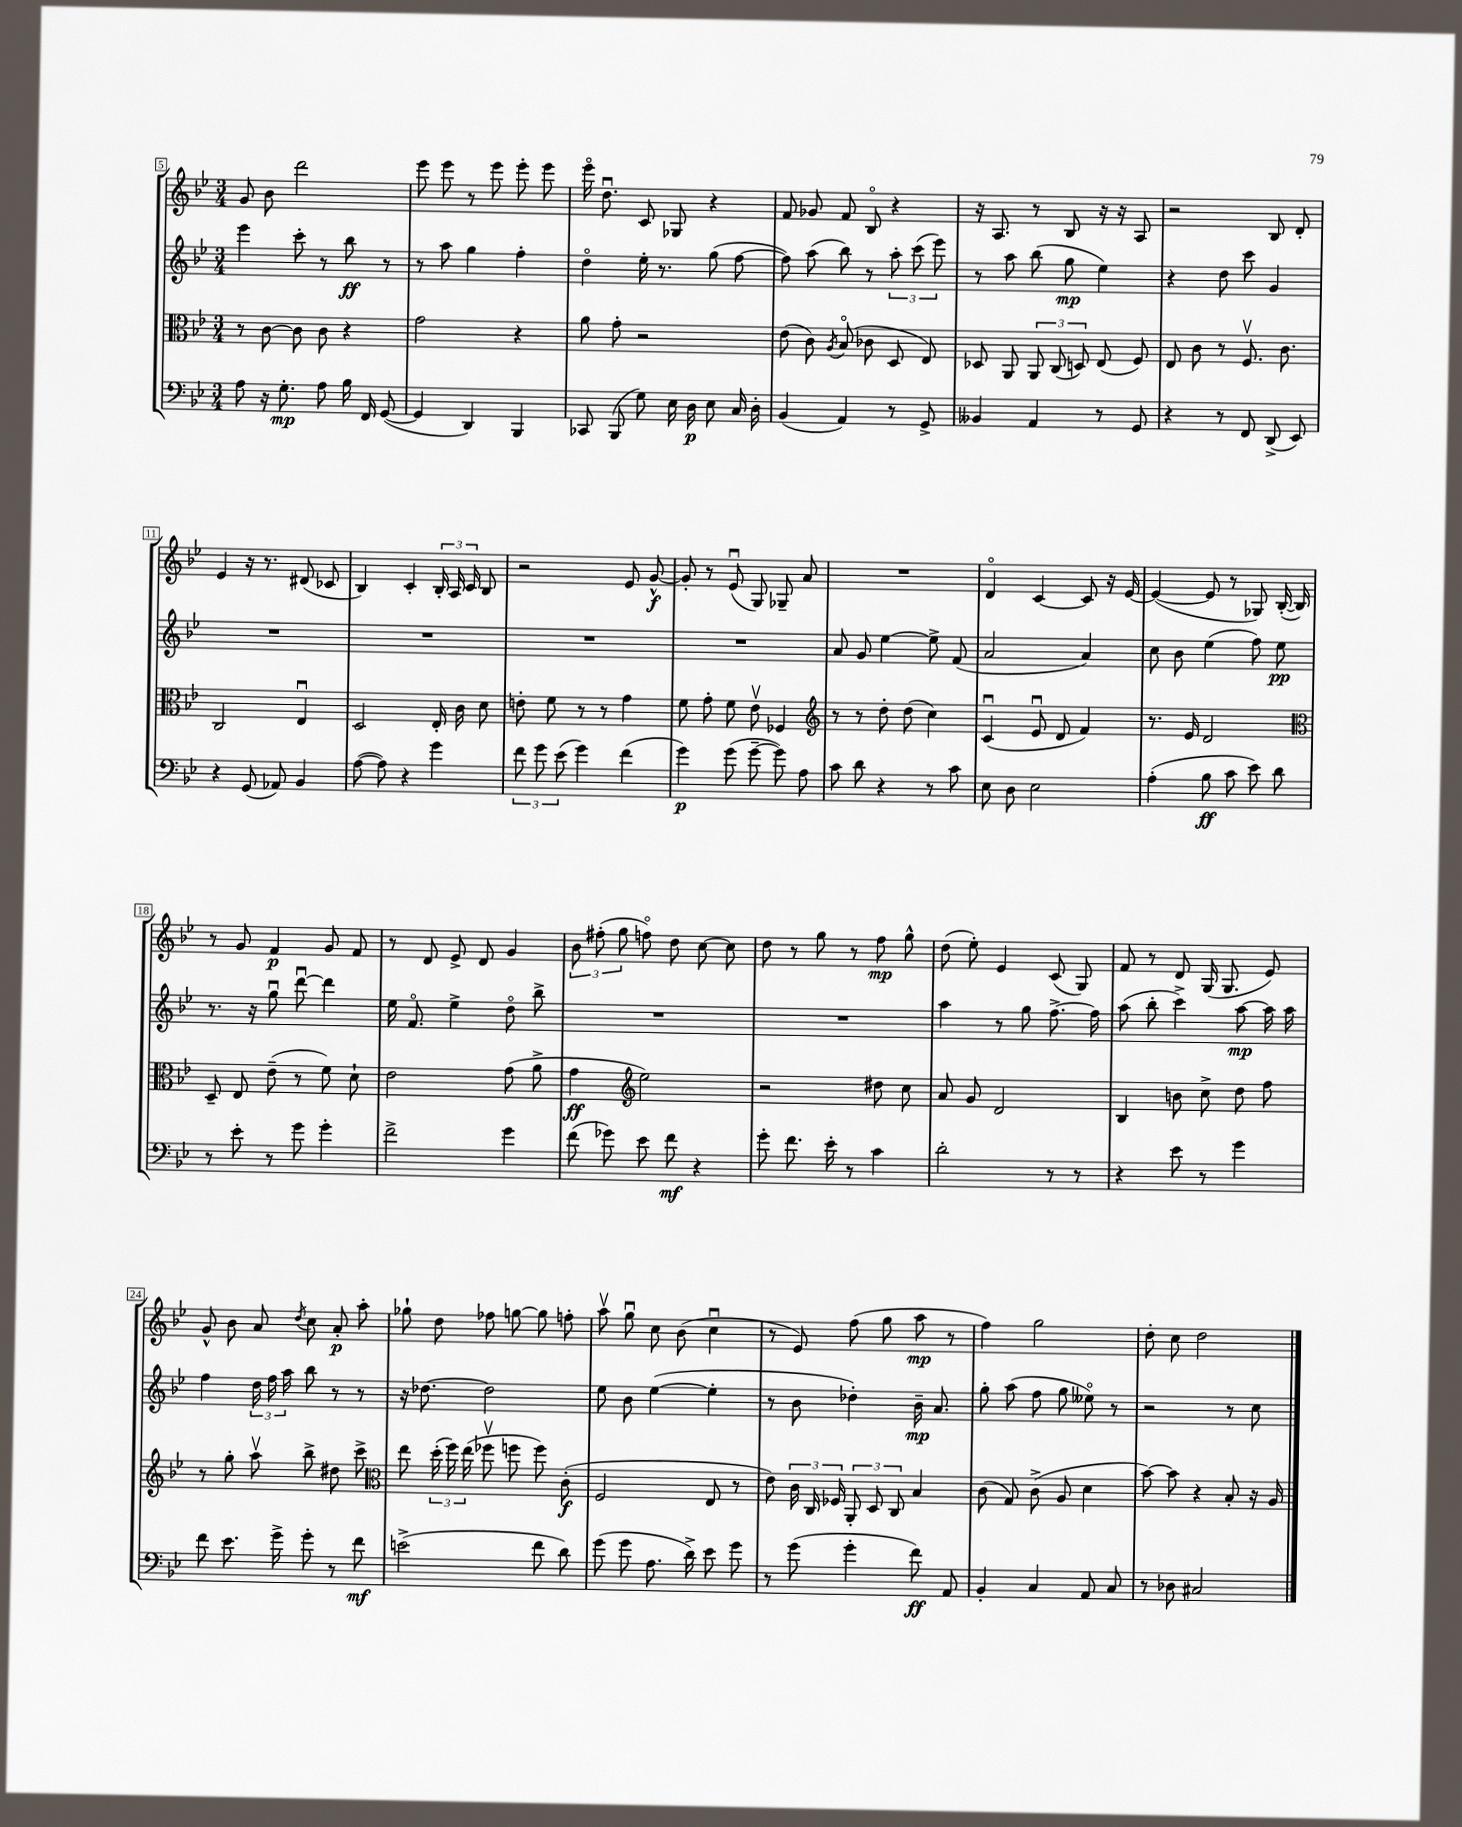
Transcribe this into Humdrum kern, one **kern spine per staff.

**kern	**kern	**kern	**kern
*staff4	*staff3	*staff2	*staff1
*clefF4	*clefC3	*clefG2	*clefG2
*k[b-e-]	*k[b-e-]	*k[b-e-]	*k[b-e-]
*M3/4	*M3/4	*M3/4	*M3/4
8A\	8r	4eee-\	8g/
16r	[8c\	.	8b-\
8.G'\	.	.	.
.	8c\]	8ccc'\	2ddd\
8A\	8c\	8r	.
16B-\	4r	8bb-\	.
16FF/	.	.	.
([8GG/	.	8r	.
=	=	=	=
4GG/]	2g\	8r	8eee-\
.	.	8aa\	8eee-\
4DD/)	.	4gg\	8r
.	.	.	8eee-\
4BBB-/	4r	4ff'\	8eee-'\
.	.	.	8eee-\
=	=	=	=
8CC-/	8a\	4ddo\	16eee-o\
.	.	.	8.ddu\
(8BBB-/	8g'\	.	.
8G\)	2r	16ee-'\	8c/
.	.	8.r	.
16E-\	.	.	8G-/
16D\	.	.	.
8E-\	.	(8gg\	4r
16C/	.	[8ff\	.
16D'\	.	.	.
=	=	=	=
(4BB-/	(8e-\	8ff\])	8f/
.	8c\)	(8aa\	8g-/
.	8qA/	.	.
4AA/)	(8B-o/	8bb-\)	8f/
.	8c-\	8r	8B-o/
8r	8D/	12aa'\	4r
.	.	(12ccc\	.
8GG^/	8E-/)	.	.
.	.	12eee-\)	.
=	=	=	=
4BB--/	8D-/	8r	16r
.	.	.	8.A/
.	8AA/	8aa\	.
4AA/	12AA/	(8bb-\	8r
.	(12C/	.	.
.	.	8gg\	8B-/
.	12D/)	.	.
8r	(8E-/	4ee-\)	16r
.	.	.	16r
8GG/	8F/)	.	8A/
=	=	=	=
4r	8E-/	4r	2r
.	8c\	.	.
8r	8r	8dd\	.
8FF/	8.Fv/	8ccc\	.
(8DD^/	.	4g/	8B-/
.	8.c\	.	.
8EE-/)	.	.	8d'/
=	=	=	=
4r	2C/	2.r	4e-/
(8GG/	.	.	16r
.	.	.	8.r
8AA-/)	.	.	.
4BB-/	4E-u/	.	(8d#/
.	.	.	8c-/
=	=	=	=
([8A\	2D/	2.r	4B-/)
8A\])	.	.	.
4r	.	.	4c'/
4g\	16E-'/	.	24B-'/
.	.	.	24A/
.	16c\	.	.
.	.	.	24c/
.	8d\	.	8B-/
=	=	=	=
12f\	8e'\	2.r	2r
12g\	.	.	.
.	8f\	.	.
(12e-\	.	.	.
4g\)	8r	.	.
.	8r	.	.
(4f\	4g\	.	8e-/
.	.	.	[8g^^/
=	=	=	=
4g\)	8f\	2.r	8g'/]
.	8g'\	.	8r
(8g\	8f\	.	(8e-u/
[8g~\	8e-v\	.	8G/)
8g\])	4F-/	.	8G-~/
8A\	.	.	8a/
=	=	=	=
*	*clefG2	*	*
8c\	8r	8a/	2.r
8d\	8r	8g/	.
4r	8dd'\	[4ee-\	.
.	(8dd\	.	.
8r	4cc\)	8ee-^\]	.
8c\	.	(8f/	.
=	=	=	=
8E-\	(4cu/	2a/	4do/
8D\	.	.	.
2E-\	8e-u/	.	[4c/
.	8d/	.	.
.	4f/)	4a/)	8c/]
.	.	.	16r
.	.	.	[16e-/
=	=	=	=
(4A'\	8.r	8cc\	(4e-/_
.	.	8b-\	.
.	16e-/	.	.
8B-\	2d/	(4ee-\	8e-/]
8c\	.	.	8r
8e-\)	.	8ff\)	8G-/)
8d\	.	8ee-\	([16B-'/
.	.	.	16B-/])
=	=	=	=
*	*clefC3	*	*
8r	8D~/	8.r	8r
8e-'\	8E-/	.	8g/
.	.	16r	.
8r	(8e-~\	8ggu\	4f/
8g\	8r	[8dddu\	.
4g'\	8f\)	4ddd\]	8g/
.	8d`\	.	8f/
=	=	=	=
2f^\	2e-\	16ee-\	8r
.	.	8.fo/	.
.	.	.	8d/
.	.	4ee-^\	8e-^/
.	.	.	8d/
4g\	(8g\	8ddo\	4g/
.	8a^\	8bb-^\	.
=	=	=	=
(8f\	4g\	2.r	12b-\
.	.	.	(12ff#'\
8g-\)	.	.	.
.	.	.	12gg\
*	*clefG2	*	*
8e-\	2ee-\)	.	8ffo\)
8f\	.	.	8dd\
4r	.	.	[8cc\
.	.	.	8cc\]
=	=	=	=
8g'\	2r	2.r	8dd\
8.f\	.	.	8r
.	.	.	8gg\
16e-'\	.	.	.
8r	.	.	8r
4c\	8dd#\	.	8ff\
.	8cc\	.	8gg^^\
=	=	=	=
2d'\	8a/	4aa\	(8dd\
.	8g/	.	8ee-'\)
.	2d/	8r	4e-/
.	.	8gg\	.
8r	.	[8.ff^\	(8c/
8r	.	.	8G/)
.	.	16ff\]	.
=	=	=	=
4r	4B-/	(8aa\	8f/
.	.	8bb-'\	8r
8e-\	8b\	4ccc^\)	8d/
8r	8cc^\	.	(16G/
.	.	.	8.G/
4g\	8dd\	[8aa\	.
.	8ff\	16aa\]	8e-/)
.	.	16aa\	.
=	=	=	=
8f\	8r	4ff\	8g^^/
8.e-\	8gg'\	.	8b-\
.	8aav\	24dd\	8a/
.	.	24ff\	.
16g^\	.	.	.
.	.	24aa\	.
.	.	.	8qdd/
8g'\	8bb-^\	8bb-\	8cc\
8r	8dd#\	8r	8a'/
8f\	8ccc^\	8r	8aa'\
=	=	=	=
*	*clefC3	*	*
(2e^\	8ee-\	16r	8gg-`\
.	.	[8.dd-\	.
.	(24dd'\	.	8dd\
.	24ff\)	.	.
.	(24ee-\	.	.
.	8ff-v\	2dd-\]	8ff-\
.	8ff\	.	[8gg\
8f\	8ff\)	.	8gg\]
8d\)	(8c'\	.	8ff'\
=	=	=	=
(8g\	2F/	8ee-\	8aav\
8g\	.	8b-\	8ggu\
8.A\	.	([4ee-\	8cc\
.	.	.	(8b-\
16d^\)	.	.	.
8e-\	8E-/	4ee-'\]	4ccu\
8g\	8r	.	.
=	=	=	=
8r	8e-\)	8r	8r
(8g\	24c\	8b-\	8e-/)
.	24C/	.	.
.	24F-/	.	.
4g'\	12AA'/	4dd-'\)	(8ff\
.	12D/	.	.
.	.	.	8gg\
.	12C/	.	.
8f\)	4B-/	16b-~\	8aa\
.	.	8.a/	.
8AA/	.	.	8r
=	=	=	=
4BB-'/	(8c\	8gg'\	4ff\)
.	8G/)	(8aa\	.
4C/	(8c^\	8ff\	2gg\
.	8A/	8gg\	.
8AA/	4d\	8ee--o\)	.
8C/	.	8r	.
=	=	=	=
8r	[8b-\)	2r	8dd'\
8D-\	8b-\]	.	8cc\
2C#/	4r	.	2dd\
.	8B-'/	8r	.
.	16r	8cc\	.
.	16A/	.	.
==	==	==	==
*-	*-	*-	*-
